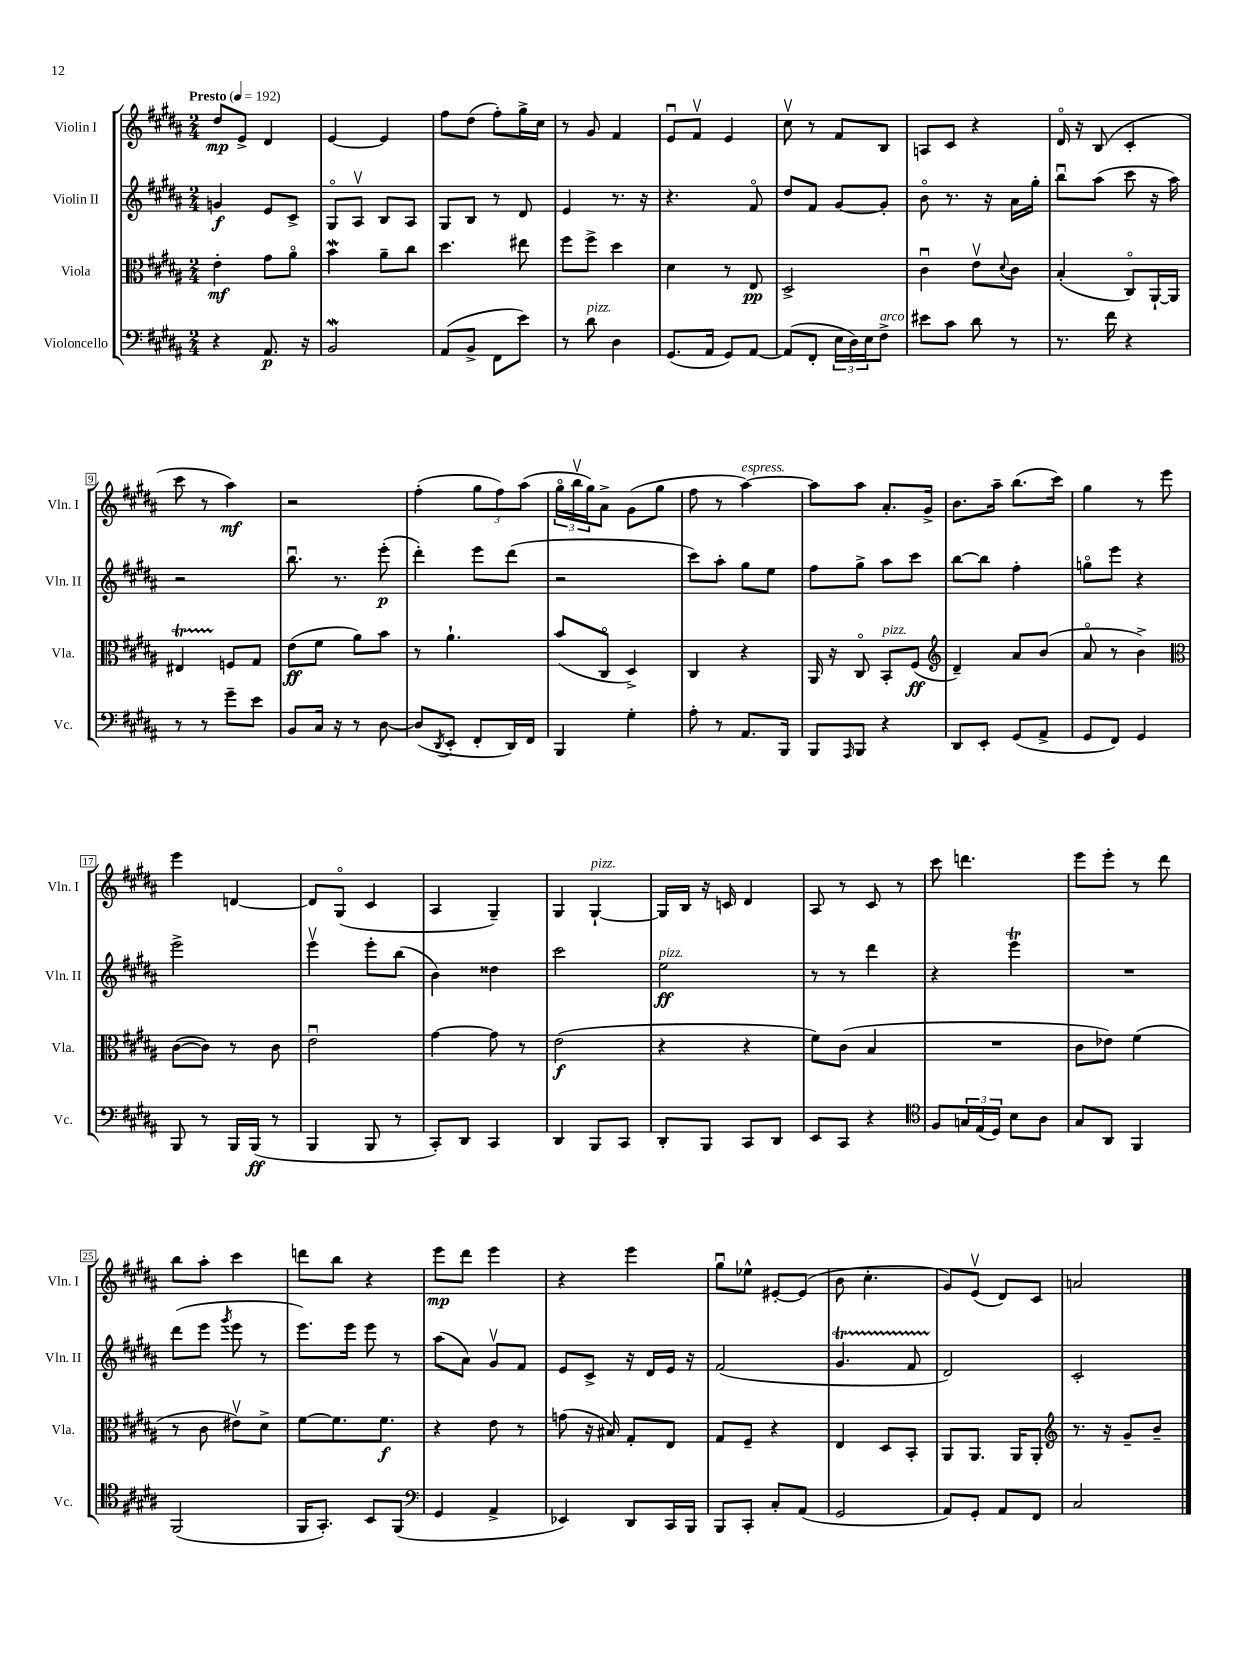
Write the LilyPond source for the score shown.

<<
\new StaffGroup <<
\new Staff = "s0" \with { instrumentName = "Violin I" shortInstrumentName = "Vln. I" } {
    \clef treble \key b \major \numericTimeSignature \time 2/4 \tempo "Presto" 4 = 192
    dis''8\mp e'8-> dis'4 |
    e'4~ e'4 |
    fis''8 dis''8( fis''8-.) gis''16-> cis''16 |
    r8 gis'8 fis'4 |
    e'8\downbow fis'8\upbow e'4 |
    cis''8\upbow r8 fis'8 b8 |
    a8 cis'8 r4 |
    dis'16\flageolet r16 b8( cis'4-. |
    cis'''8 r8 ais''4\mf) |
    r2 |
    fis''4-.( \tuplet 3/2 { gis''8 fis''8) ais''8( } |
    \tuplet 3/2 { gis''16\flageolet b''16\upbow gis''16) } ais'8-> gis'8( gis''8 |
    fis''8 r8 ais''4~^\markup { \italic "espress." }) |
    ais''8 ais''8 ais'8.-. gis'16-> |
    b'8. ais''16-- b''8.( cis'''16) |
    gis''4 r8 e'''8 |
    e'''4 d'4~ |
    d'8 gis8\flageolet( cis'4 |
    ais4 gis4--) |
    gis4 gis4~-!^\markup { \italic "pizz." } |
    gis16 b16 r16 c'16 dis'4 |
    ais8 r8 cis'8 r8 |
    cis'''8 d'''4. |
    e'''8 e'''8-. r8 dis'''8 |
    b''8 ais''8-. cis'''4 |
    d'''8 b''8 r4 |
    e'''8\mp dis'''8 e'''4 |
    r4 e'''4 |
    gis''8\downbow ees''8-^ eis'8~-. eis'8( |
    b'8 cis''4.-. |
    gis'8) e'8\upbow( dis'8) cis'8 |
    a'2 \bar "|." |
}
\new Staff = "s1" \with { instrumentName = "Violin II" shortInstrumentName = "Vln. II" } {
    \clef treble \key b \major \numericTimeSignature \time 2/4
    g'4\f e'8 cis'8-> |
    gis8\flageolet ais8\upbow b8 ais8 |
    gis8 b8 r8 dis'8 |
    e'4 r8. r16 |
    r4. fis'8\flageolet |
    dis''8 fis'8 gis'8~ gis'8-. |
    b'8\flageolet r8. r16 ais'16 gis''16-. |
    b''8\downbow ais''8( cis'''8 r16 ais''16) |
    r2 |
    b''8.\downbow r8. e'''8-.\p( |
    dis'''4-.) e'''8 dis'''8( |
    r2 |
    cis'''8) ais''8-. gis''8 e''8 |
    fis''8 gis''8-> ais''8 cis'''8 |
    b''8~ b''8 fis''4-. |
    g''8\flageolet e'''8 r4 |
    e'''2-> |
    e'''4\upbow e'''8-. b''8( |
    b'4) disis''4 |
    cis'''2 |
    e''2\ff^\markup { \italic "pizz." } |
    r8 r8 dis'''4 |
    r4 e'''4\trill |
    R2 |
    dis'''8( e'''8 \acciaccatura { gis'''8 } e'''8 r8 |
    e'''8.) e'''16 e'''8 r8 |
    ais''8( ais'8) gis'8\upbow fis'8 |
    e'8 cis'8-> r16 dis'16 e'16 r16 |
    fis'2( |
    gis'4.\startTrillSpan fis'8 |
    dis'2\stopTrillSpan) |
    cis'2-. \bar "|." |
}
\new Staff = "s2" \with { instrumentName = "Viola" shortInstrumentName = "Vla." } {
    \clef alto \key b \major \numericTimeSignature \time 2/4
    e'4-.\mf gis'8 ais'8\flageolet |
    b'4\mordent ais'8-- cis''8 |
    dis''4. eis''8 |
    fis''8 fis''8-> dis''4 |
    dis'4 r8 e8\pp |
    dis2-> |
    cis'4\downbow e'8\upbow \appoggiatura { dis'8 } cis'8 |
    b4-.( cis8\flageolet) ais,16~-! ais,16 |
    eis4\startTrillSpan f8\stopTrillSpan gis8 |
    e'8\ff( fis'8 ais'8) b'8 |
    r8 ais'4.-! |
    b'8( cis8\flageolet dis4->) |
    cis4 r4 |
    ais,16 r16 cis8\flageolet b,8-.^\markup { \italic "pizz." } fis8\ff( |
    \clef treble dis'4--) ais'8 b'8( |
    ais'8\flageolet r8 b'4->) |
    \clef alto cis'8~( cis'8) r8 cis'8 |
    e'2\downbow |
    gis'4~ gis'8 r8 |
    e'2\f( |
    r4 r4 |
    fis'8) cis'8( b4 |
    R2 |
    cis'8 ees'8) fis'4( |
    r8 cis'8 eis'8\upbow) dis'8-> |
    fis'8~ fis'8. fis'8.\f |
    r4 e'8 r8 |
    g'8( r16 bis16) gis8-. e8 |
    gis8 fis8-- r4 |
    e4 dis8 b,8-. |
    ais,8 ais,8. ais,16 ais,8-. |
    \clef treble r8. r16 gis'8-- b'8-- \bar "|." |
}
\new Staff = "s3" \with { instrumentName = "Violoncello" shortInstrumentName = "Vc." } {
    \clef bass \key b \major \numericTimeSignature \time 2/4
    r4 ais,8.\p r16 |
    b,2\mordent |
    ais,8( b,8-> fis,8 e'8) |
    r8 dis'8^\markup { \italic "pizz." } dis4 |
    gis,8.( ais,16 gis,8) ais,8~ |
    ais,8( fis,8-. \tuplet 3/2 { e16 dis16) e16 } fis8->^\markup { \italic "arco" } |
    eis'8 cis'8 dis'8 r8 |
    r8. fis'16 r4 |
    r8 r8 gis'8-- e'8 |
    b,8 cis16 r16 r8 dis8~ |
    dis8( \acciaccatura { dis,8 } e,8-. fis,8-. dis,16) fis,16 |
    b,,4 gis4-. |
    ais8-. r8 ais,8. b,,16 |
    b,,8 \grace { ais,,16 } b,,8 r4 |
    dis,8 e,8-. gis,8( ais,8-> |
    gis,8 fis,8) gis,4 |
    b,,8 r8 b,,16 b,,16\ff( r8 |
    b,,4 b,,8 r8 |
    cis,8-.) dis,8 cis,4 |
    dis,4 b,,8 cis,8 |
    dis,8-. b,,8 cis,8 dis,8 |
    e,8 cis,8 r4 |
    \clef tenor fis8 \tuplet 3/2 { g16 e16( dis16) } b8 ais8 |
    gis8 ais,8 fis,4 |
    fis,2( |
    fis,16 gis,8.-.) b,8 fis,8( |
    \clef bass gis,4 ais,4-> |
    ees,4) dis,8 cis,16 b,,16 |
    b,,8 cis,8-. cis8-. ais,8( |
    gis,2 |
    ais,8) gis,8-. ais,8 fis,8 |
    cis2 \bar "|." |
}
>>
>>
\layout { \context { \Score \override BarNumber.stencil = #(make-stencil-boxer 0.1 0.3 ly:text-interface::print) } }
